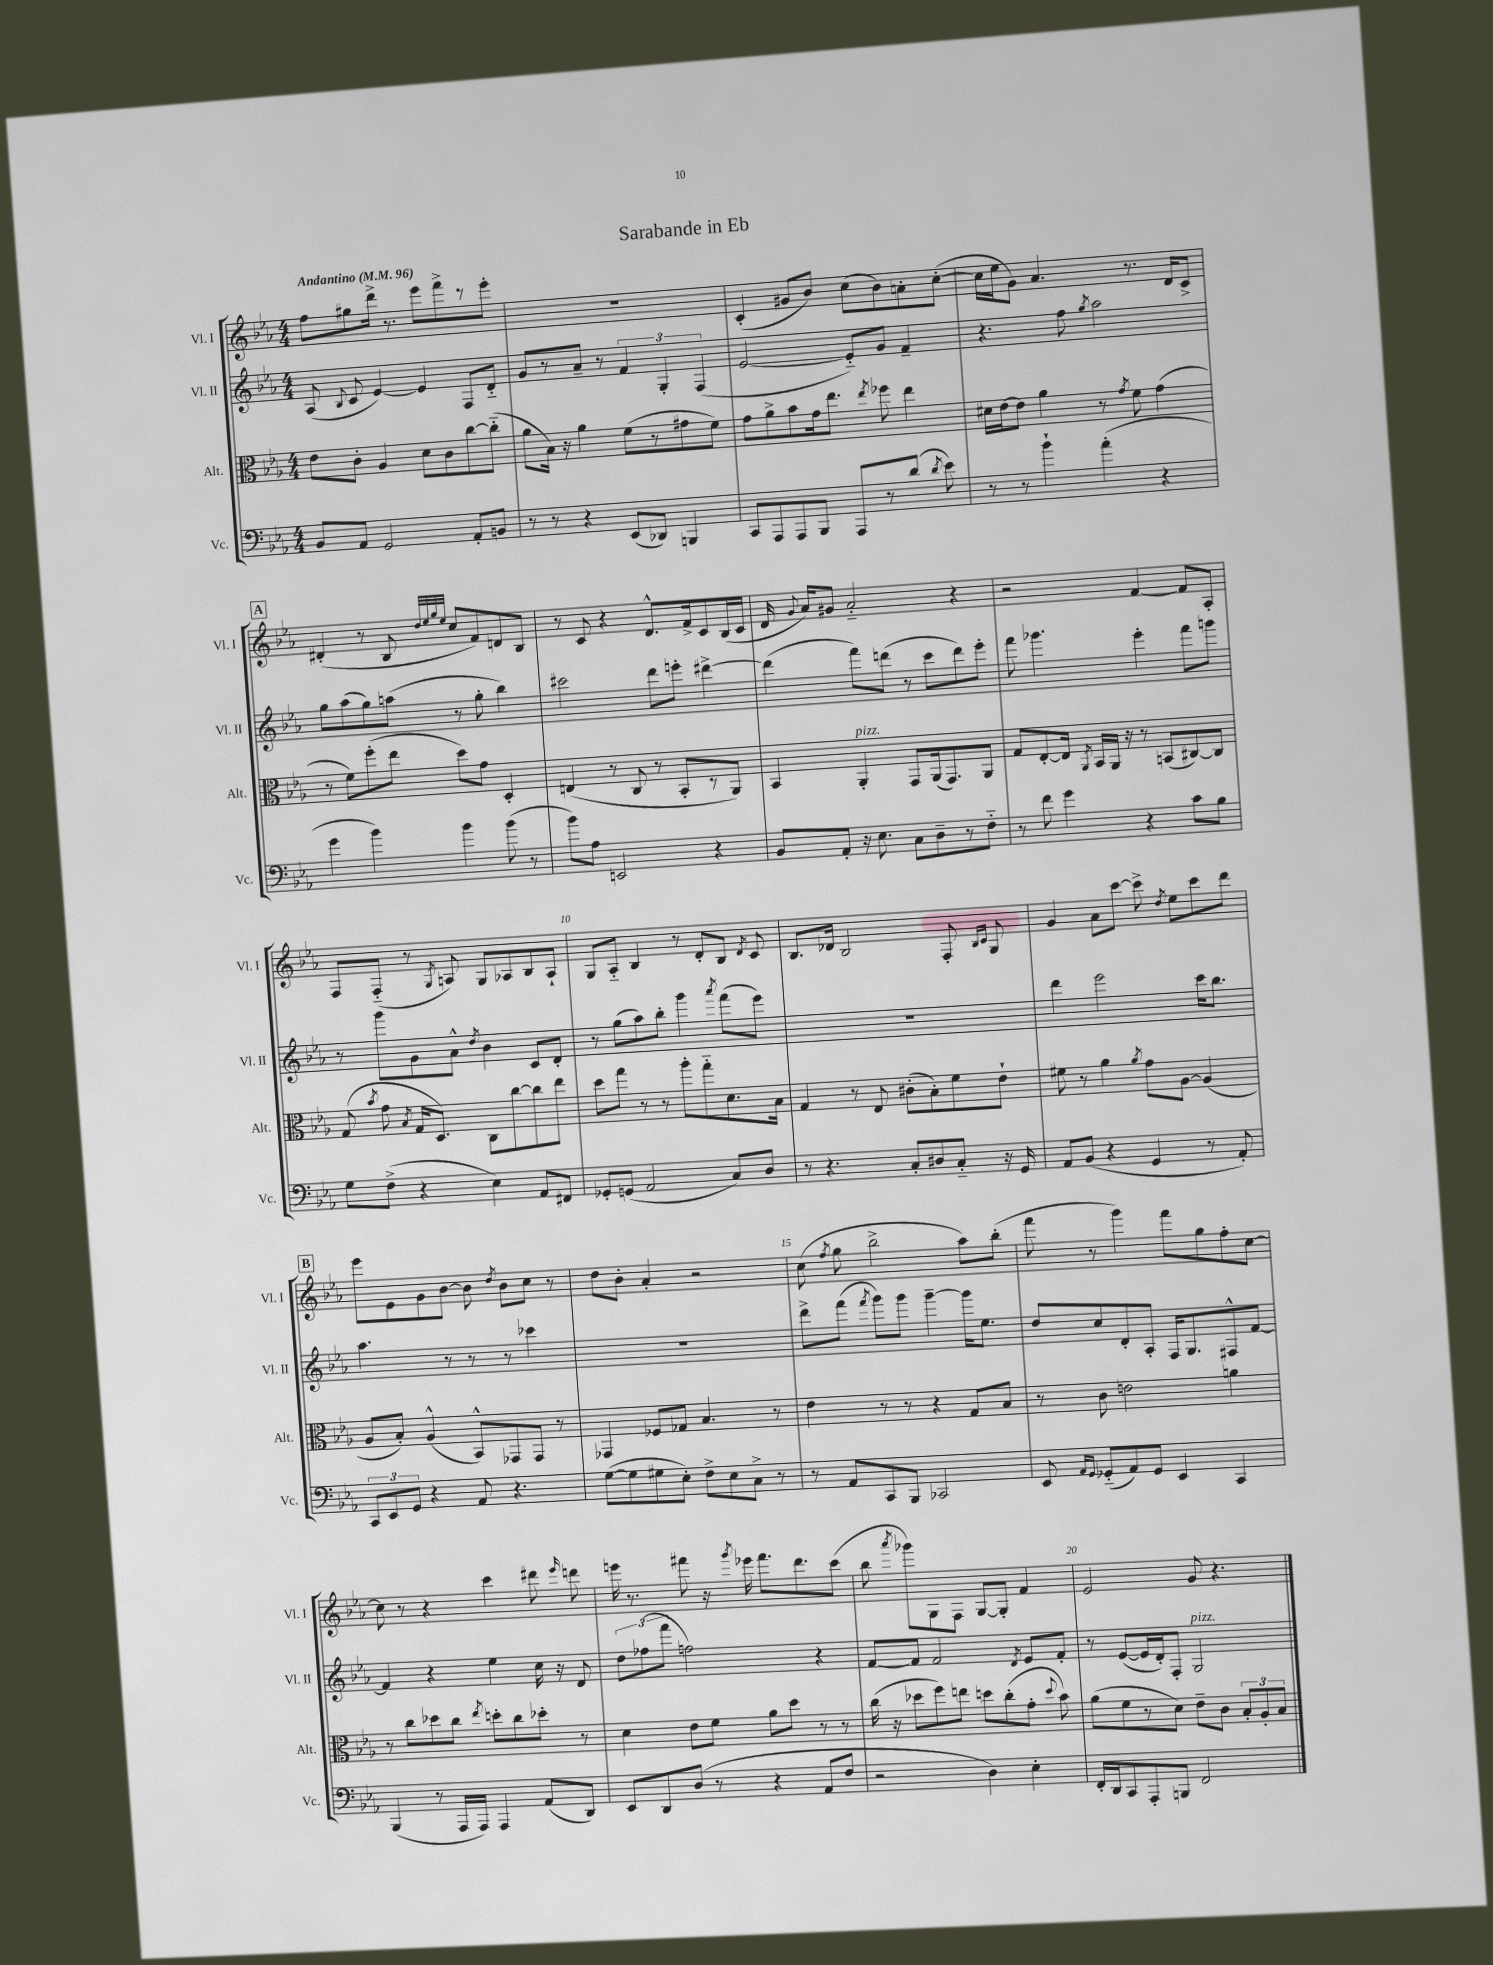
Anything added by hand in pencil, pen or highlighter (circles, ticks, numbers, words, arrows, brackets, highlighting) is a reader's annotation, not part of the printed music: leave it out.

**kern	**kern	**kern	**kern
*staff4	*staff3	*staff2	*staff1
*clefF4	*clefC3	*clefG2	*clefG2
*k[b-e-a-]	*k[b-e-a-]	*k[b-e-a-]	*k[b-e-a-]
*M4/4	*M4/4	*M4/4	*M4/4
*MM96	*MM96	*MM96	*MM96
8BB-/L	8e-\L	(8A-/	8ff\L
.	.	8qqB-/	.
8AA-/J	8c'\J	8c/	8gg#\
2GG/	4A-/	[4e-/)	16ddd^\Jk
.	.	.	8.r
.	8d\L	4e-/]	8eee-\L
.	8c\	.	8fff^\
8AA-'/L	[8cc\	8F/L	8r
8BB/J	(8cc'~\]J	8d'~/J	8eee-'\J
=	=	=	=
8r	8a-\L	8g/L	1r
8r	16B-\Jk)	8r	.
.	16r	.	.
4r	4a-\	8a-~/J	.
.	.	8r	.
(8EE-/L	(8f\L	6f/	.
8DD-/J)	8r	.	.
.	.	6G'/	.
4BBB/	8g#\	.	.
.	.	(6F/	.
.	8f\J)	.	.
=	=	=	=
8CC/L	8g\L	[2e-/	(4c'/
8AAA-/	8a-^\	.	.
8AAA-/	8b-\	.	8g#/L
8BBB-/J	16g\k	.	8b-/J)
.	8.ee-\J	.	.
8AAA-/L	.	8e-'~/]L)	(8cc\L
.	8qee-/	.	.
8r	8ff-\	8g/J	8b-\)
(8d/J	4ee-\	4f~/	8a'\
8qd/	.	.	.
8e-\)	.	.	([8cc'\J
=	=	=	=
8r	16d#\LL	4.r	16cc\]LL
.	[16e-\J	.	16ee-\J
8r	8e-\]J	.	8g\J)
4b-`\	4a-\	.	4.a-/
.	.	8ff\	.
.	.	8qgg/	.
(4a-'\	8r	2aa-\	.
.	8qg/	.	.
.	8f\	.	8.r
4r	(4g\	.	.
.	.	.	16d/LK
.	.	.	8c^/J
=	=	=	=
4g\	8r	8gg\L	(4d#'/
.	8f\L)	(8aa-\	.
4b-\)	(8ff'\	8gg\)	8r
.	8ee-\J	(8aa\J	8B-/
.	.	.	32qqdd/LLL
.	.	.	32qqee-/
.	.	.	32qqgg/
.	.	.	32qqee-/JJJ
4b-\	8dd\L)	8r	8cc/L
.	8g\J	8gg'\	8f/)
(8b-\	4D'/	4bb-\)	8d/
8r	.	.	8B-/J
=	=	=	=
8b-\L)	(4E/	2ccc#\	8r
8A-\J	.	.	8c/
2EE/	8r	.	4r
.	8C/	.	.
.	8r	8ddd\L	8.d^^/L
.	8BB-'/L	8eee'\J	.
.	.	.	16f^/k
4r	8r	[4ddd#^\	8c/
.	8AA-/J)	.	(16B-/L
.	.	.	16c/JJ
=	=	=	=
8BB-/L	4BB-/	(4ddd#\]	16d/
.	.	.	8qqg/
.	.	.	16a-/LK)
8AA-'/J	.	.	8g#/J
16r	4AA-'/	8fff\L)	2a-'~/
8.E-\	.	.	.
.	.	(8ddd\J	.
8C\L	8GG/L	8r	.
8D~\	(16AA-/k	8ccc\L	.
.	8.GG/)	.	.
8r	.	8ddd\)	4r
8F'~\J	8AA-/J	8eee-'\J	.
=	=	=	=
8r	8G/L	8fff\	2r
8f\	[8E-'/	4.ggg-\	.
4g\	16E-/]Jk	.	.
.	8qAA-/	.	.
.	16BB-/LL	.	.
.	16AA-/JJ	.	.
.	16r	.	.
4r	8r	4eee-'\	[4f/
.	(8BB/L	.	.
8c\L	[8C#/)	8fff\L	8f/]L
8B-\J	8C#/]J	8ggg\J	8A-'/J
=	=	=	=
8G\L	(8G/	8r	8F/L
.	8qb-/	.	.
(8F^\J	8g\	8ggg\L	(8F'~/J
.	8qB-/	.	.
4r	16G/LK	8g\	8r
.	8.D/J)	.	.
.	.	.	8qG/
.	.	8a-^^\J	8A/)
.	.	8qdd/	.
4E-\)	8C\L	4b-\	8G/L
.	[8cc\	.	8A-/
8AA-/L	8cc\]	8c/L	8B-/
8FF#/J	8ee-\J	8d'/J	8A-`/J
=	=	=	=
8GG-'/L	8dd\L	8r	8G/L
(8GG/J	8gg\J	(8gg\L	8A-'~/J
2AA-/	8r	8aa-\)	4B-/
.	8r	8bb-'\J	.
.	8aa-'\L	4ggg\	8r
.	8gg'~\	.	8d'/L
.	.	8qaaa-/	.
8C/L)	8.d\	(8fff\L	8B-/J
.	.	.	8qd/
8D/J	.	8eee-\J)	8c/
.	16B-\Jk	.	.
=	=	=	=
8r	4G/	1r	8.B-/L
4.r	.	.	.
.	.	.	16d-/Jk
.	8r	.	2B-/
.	8E-/	.	.
8C'/L	(8c#'\L	.	.
8D#/	8B-'\)	.	.
8C'~/J	8f\	.	8F'/
.	.	.	16qqB-/LL
.	.	.	16qqc/JJ
16r	8e-`\J	.	8G/
16GG/	.	.	.
=	=	=	=
8AA-/L	8f#\	4ddd\	4g/
(8BB-/J	8r	.	.
4r	4a-\	2eee-\	8a-\L
.	.	.	[8ccc\J
.	8qa-/	.	.
4GG/	8g\L	.	8ccc^\]
.	.	.	8qdd/
.	[8A-\J	.	8ee-\L
8r	(4A-/]	16ccc\LK	8ccc\
.	.	8.bb-\J	.
8AA-'/)	.	.	8ddd\J
=	=	=	=
12CC/L	8A-/L	4.aa-\	8eee-\L
12EE-/	.	.	.
.	8B-'/J)	.	8e-\
12GG/J	.	.	.
4r	(4A-^^/	.	8g\
.	.	8r	[8b-\J
8AA-/	8BB-^^/L)	8r	8b-\]
.	.	.	8qdd/
4.r	8GG-/	8r	8b-\L
.	8GG-/J	4ccc-\	8cc\J
.	8r	.	8r
=	=	=	=
([8G\L	4GG-/	1r	8dd\L
8G\]	.	.	8b-'\J
8G#\	8F-/L	.	4a-'/
8E-'\J)	8G-/J	.	.
8F^\L	4.B-/	.	2r
8E-\	.	.	.
8C^\J	.	.	.
8r	8r	.	.
=	=	=	=
8r	4e-\	8ddd^\L	(8cc\
.	.	.	8qff/
8AA-/L	.	(8fff\J	8gg\
.	.	8qfff/	.
8CC/	8r	8ggg\L)	2bb-^\
8BBB-/J	8r	8ggg\J	.
2CC-/	4r	[4ggg~\	.
.	8G/L	16ggg\]LK	8aa-\L)
.	.	8.ee-\J	.
.	8B-/J	.	(8bb-'\J
=	=	=	=
8EE-/	8r	8dd/L	8fff\
16qqAA-/LL	.	.	.
16qqGG/JJ	.	.	.
(8GG-'~/L	8c\	8cc/	8r
8AA-/)	2e\	8d'/	4ggg\)
8GG-/J	.	8A-'/J	.
4EE-/	.	16F/LK	8fff\L
.	.	8.G/	.
.	.	.	8gg\
4CC/	4a\	8F#^^/	8ff'\
.	.	[8f/J	[8cc\J
=	=	=	=
(4BBB-/	8r	4f/]	8cc\]
.	8cc\L	.	8r
8r	8dd-\	4r	4r
16AAA-/LL	8cc\J	.	.
16AAA-/JJ)	.	.	.
.	8qee-/	.	.
4AAA-/	8dd'\L	4ee-\	4ccc\
.	8cc\	.	.
(8AA-/L	8dd-'\J	16cc\	8ddd#\
.	.	16r	.
.	.	.	16qqeee-/
8DD/J)	8r	8d/	8ddd\
=	=	=	=
8EE-/L	4d\	12dd\L	16eee\
.	.	.	8.r
.	.	(12ff-\	.
8DD/	.	.	.
.	.	12fff\J	.
(8D/J	8e-\L	2ff\)	8fff#\
8r	8f\J	.	16r
.	.	.	8qggg/
.	.	.	16eee-\
4r	8a-\L	.	8.fff#\L
.	8dd\J	.	.
.	.	.	8.ddd\
8AA-/L	8r	4r	.
8F/J	8r	.	(8ccc\J
=	=	=	=
2r	(16cc\	[8f/L	8bb-\
.	16r	.	.
.	.	.	8qaaa-/
.	8dd-\L	8f/]J	8ggg-\L)
.	8ff\)	2f/	8G\
.	8ee\J	.	8F\J
4D\)	8dd\L	.	[8G/L
.	(8cc'\	.	8G'/]J
.	.	8qd/	.
4E-'\	8g'\J	8e-/L	4f/
.	8qqdd/	.	.
.	8b-\)	8f'/J	.
=	=	=	=
16FF'/LL	(8a-\L	8r	2e-/
16DD/J	.	.	.
8CC/	8f\	([8e-/L	.
8AAA-'/	8r	16e-/]L	.
.	.	16d'/J)	.
8BBB/J	8d\J)	8F'/J	.
2FF/	8e-~\L	2G/	8g/
.	8c\J	.	4.r
.	12B-'/L	.	.
.	12A-'/	.	.
.	12B-/J	.	.
==	==	==	==
*-	*-	*-	*-
